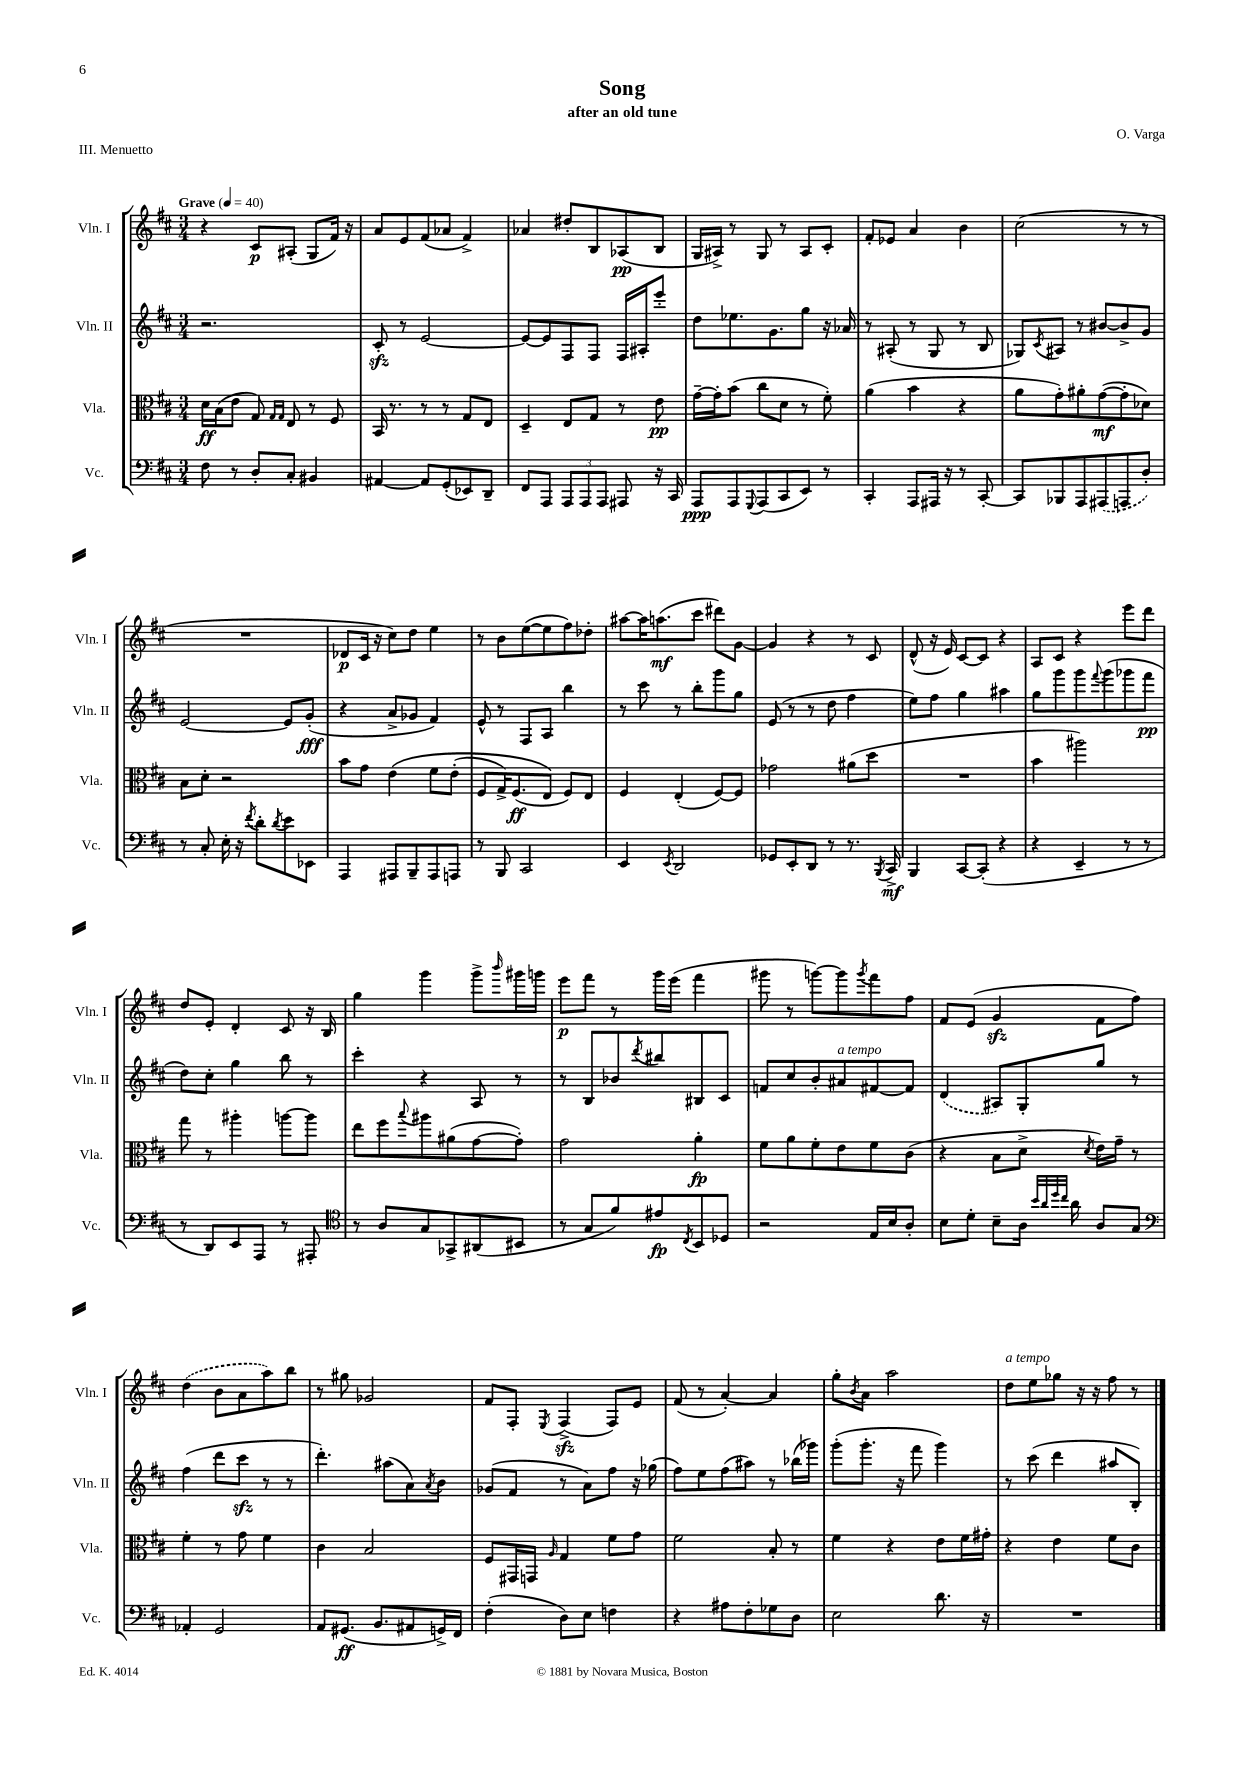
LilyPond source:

\header { title = "Song" composer = "O. Varga" subtitle = "after an old tune" piece = "III. Menuetto" }
<<
\new StaffGroup <<
\new Staff = "s0" \with { instrumentName = "Vln. I" shortInstrumentName = "Vln. I" } {
    \clef treble \key d \major \numericTimeSignature \time 3/4 \tempo "Grave" 4 = 40
    r4 cis'8\p ais8-.( g8 fis'16) r16 |
    a'8 e'8 fis'8( aes'8 fis'4->) |
    aes'4 dis''8-. b8 aes8\pp( b8 |
    g16 ais16->) r8 g8 r8 ais8 cis'8-. |
    fis'8-. ees'8 a'4 b'4 |
    cis''2( r8 r8 |
    R2. |
    des'8\p cis'16 r16 cis''8) d''8 e''4 |
    r8 b'8 e''8~( e''8 fis''8) des''8-. |
    ais''8~ ais''16 a''8.\mf( cis'''8 dis'''8) g'8~ |
    g'4 r4 r8 cis'8 |
    d'8-^( r16 e'16) cis'8~ cis'8 r4 |
    a8 cis'8 r4 e'''8 d'''8 |
    d''8 e'8-. d'4-. cis'8 r16 b16 |
    g''4 g'''4 g'''8-> \grace { b'''16 } gis'''16 g'''16 |
    e'''8\p fis'''8 r8 g'''16 e'''16( fis'''4 |
    gis'''8 r8 g'''8~) g'''8 \acciaccatura { g'''8 } fis'''8 fis''8 |
    fis'8 e'8( g'4\sfz fis'8 fis''8) |
    \once \slurDashed d''4( b'8 a'8 a''8) b''8 |
    r8 gis''8 ges'2 |
    fis'8 fis8-. \acciaccatura { e8 } fis4->\sfz( fis8) e'8 |
    fis'8( r8 a'4~-.) a'4 |
    g''8-. \acciaccatura { b'8 } a'8 a''2 |
    d''8^\markup { \italic "a tempo" } e''8 ges''8 r16 r16 fis''8 r8 \bar "|." |
}
\new Staff = "s1" \with { instrumentName = "Vln. II" shortInstrumentName = "Vln. II" } {
    \clef treble \key d \major \numericTimeSignature \time 3/4
    r2. |
    cis'8-.\sfz r8 e'2~ |
    e'8~ e'8 fis8 fis8 fis16 ais16-. e'''8-. |
    d''8 ees''8. g'8. g''8 r16 aes'16 |
    r8 ais8-.( r8 g8 r8 b8 |
    ges8) \acciaccatura { cis'8 } ais8 r8 bis'8~ bis'8-> g'8 |
    e'2~ e'8 g'8-.\fff( |
    r4 a'8-> ges'8 fis'4) |
    e'8-^ r8 fis8 a8 b''4 |
    r8 cis'''8 r8 b''8-. g'''8 g''8 |
    e'8( r8 r8 d''8 fis''4 |
    e''8) fis''8 g''4 ais''4 |
    g''8 g'''8 g'''8 \appoggiatura { fis'''8 } g'''8( ges'''8 fis'''8\pp |
    d''8) cis''8-. g''4 b''8 r8 |
    cis'''4-. r4 a8 r8 |
    r8 b8 bes'8 \acciaccatura { d'''8 } bis''8 bis8 cis'8 |
    f'8 cis''8 b'8-. ais'8^\markup { \italic "a tempo" } fis'8~ fis'8 |
    \once \slurDashed d'4( ais8) g8-. g''8 r8 |
    fis''4( d'''8 cis'''8\sfz r8 r8 |
    d'''4.-.) ais''8( a'8) \acciaccatura { a'8 } b'8 |
    ges'8( fis'8 r8 a'8) fis''8 r16 ges''16( |
    fis''8) e''8 fis''8( ais''8) r8 bes''16( ges'''16) |
    g'''8-.( g'''8.-. r16 fis'''8 g'''4) |
    r8 cis'''8( d'''4 ais''8 b8-.) \bar "|." |
}
\new Staff = "s2" \with { instrumentName = "Vla." shortInstrumentName = "Vla." } {
    \clef alto \key d \major \numericTimeSignature \time 3/4
    d'16\ff b16( e'8 g8) \grace { g16 g16 } e8 r8 fis8 |
    b,16 r8. r8 r8 g8 e8 |
    d4-- e8 g8 r8 e'8\pp |
    g'16~-- g'16-. b'8( cis''8 d'8 r8 fis'8-.) |
    a'4( b'4 r4 |
    a'8 g'8-.) ais'8-. g'8~\mf( g'8-. des'8) |
    b8 d'8-. r2 |
    b'8 g'8 e'4\( fis'8 e'8-.( |
    fis8 g16->) fis8.\ff( e8\) fis8) e8 |
    fis4 e4-.( fis8~) fis8 |
    ges'2 ais'8( d''8 |
    R2. |
    b'4 ais''2) |
    g''8 r8 ais''4-. a''8~ a''8 |
    e''8 fis''8 \appoggiatura { b''8 } ais''8 ais'8( g'8~ g'8-.) |
    g'2 a'4-.\fp |
    fis'8 a'8 fis'8-. e'8 fis'8 cis'8( |
    r4 b8 d'8-> \acciaccatura { d'8 } e'16) g'16-- r8 |
    fis'4-. r8 g'8 fis'4 |
    cis'4 b2 |
    fis8 gis,16 g,16 \grace { a16 } g4 fis'8 g'8 |
    fis'2 b8-. r8 |
    fis'4 r4 e'8 fis'16 gis'16-. |
    r4 e'4 fis'8 cis'8 \bar "|." |
}
\new Staff = "s3" \with { instrumentName = "Vc." shortInstrumentName = "Vc." } {
    \clef bass \key d \major \numericTimeSignature \time 3/4
    fis8 r8 d8-. cis8-. bis,4 |
    ais,4~ ais,8 g,8-.( ees,8) d,8-- |
    fis,8 a,,8 \tuplet 3/2 { a,,8 a,,8 a,,8 } ais,,8 r16 cis,16 |
    a,,8\ppp a,,8 \appoggiatura { g,,8 } a,,8( cis,8 e,8) r8 |
    cis,4-. a,,8 ais,,16 r16 r8 cis,8~-. |
    cis,8 bes,,8 a,,8 \once \slurDashed ais,,8( a,,8 d8-.) |
    r8 cis8-. e16-. r16 \acciaccatura { fis'8 } d'8-. \acciaccatura { d'8 } e'8 ees,8 |
    a,,4 ais,,8 b,,8-- ais,,8 a,,8 |
    r8 b,,8 cis,2 |
    e,4 \acciaccatura { e,8 } d,2 |
    ges,8 e,8-. d,8 r8 r8. \acciaccatura { b,,8 } cis,16->\mf |
    b,,4 cis,8~ cis,8-.( r4 |
    r4 e,4-- r8 r8 |
    r8 d,8) e,8 a,,8 r8 ais,,8-. |
    \clef tenor r8 a8 g8 ges,8-> ais,8( bis,8 |
    r8 g8 fis'8) eis'8\fp \acciaccatura { cis8 } b,8 des8 |
    r2 e16 b16 a8-. |
    b8 d'8-. b8-- a16 \grace { b'32 a'32 d''32 cis''32 } a'16 a8 g8 |
    \clef bass aes,4-. g,2 |
    a,8 gis,8.\ff( b,8. ais,8 g,16->) fis,16 |
    fis4-.( d8) e8 f4 |
    r4 ais8 fis8-. ges8 d8 |
    e2 d'8. r16 |
    R2. \bar "|." |
}
>>
>>
\layout { \context { \Score \remove "Bar_number_engraver" } }
